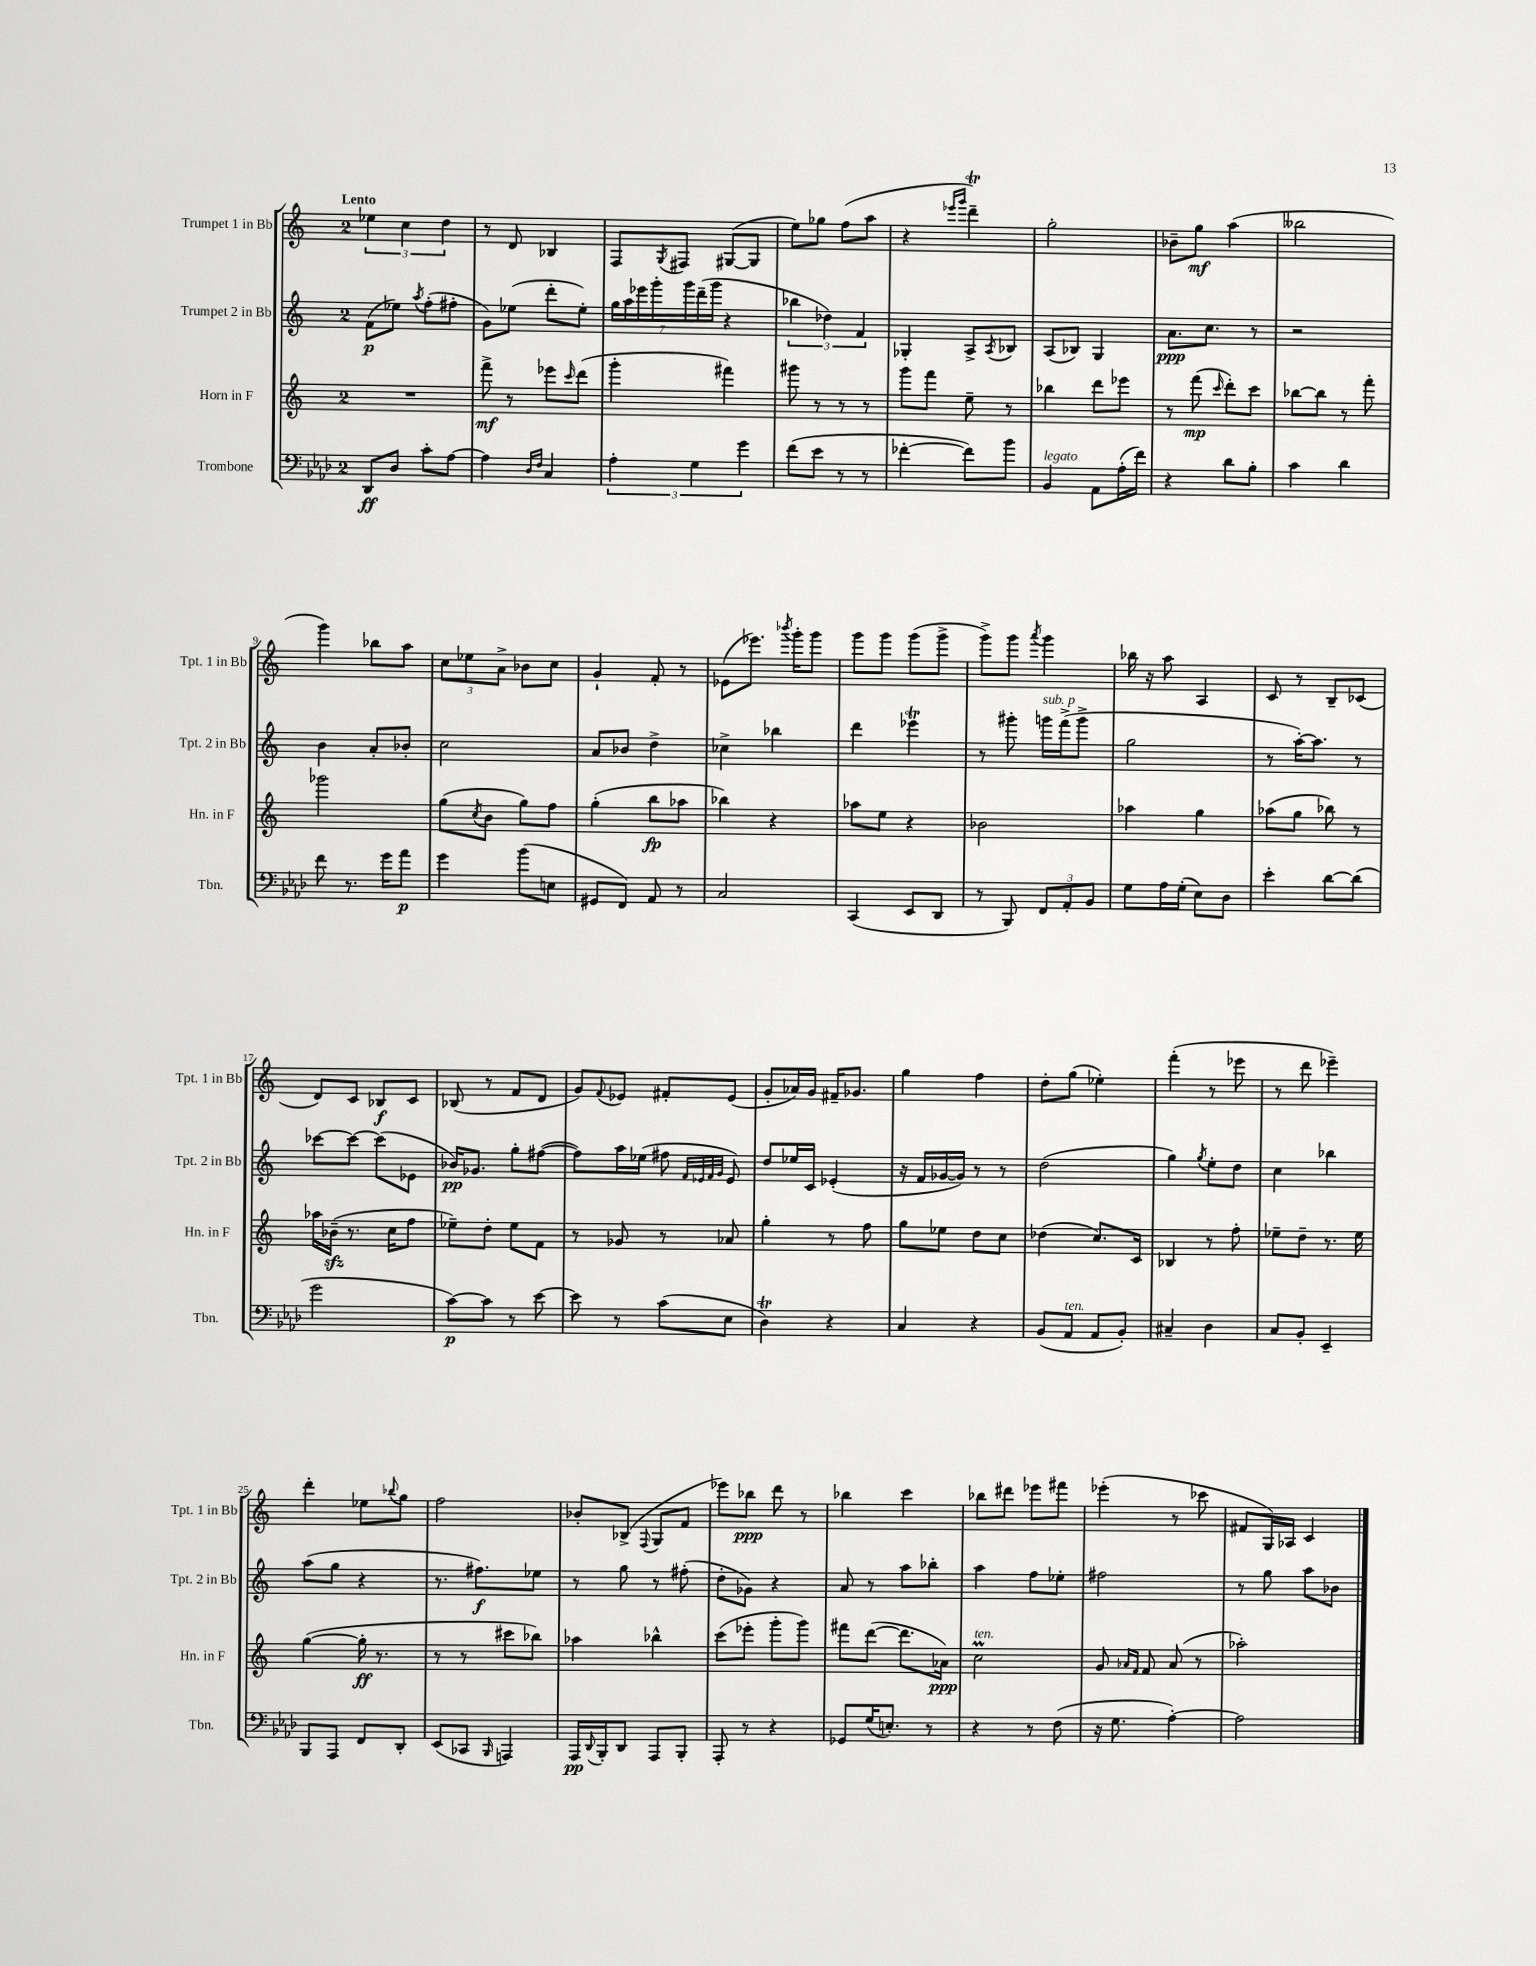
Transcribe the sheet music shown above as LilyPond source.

<<
\new StaffGroup <<
\new Staff = "s0" \with { instrumentName = "Trumpet 1 in Bb" shortInstrumentName = "Tpt. 1 in Bb" } {
    \clef treble \key c \major \once \override Staff.TimeSignature.style = #'single-digit \time 2/4 \tempo "Lento"
    \tuplet 3/2 { ees''4 c''4 d''4 } |
    r8 d'8 bes4 |
    f8 \acciaccatura { g8 } fis8 gis8~( gis8 |
    e''8) ges''8 f''8( a''8 |
    r4 \grace { ees'''16 g'''16 } d'''4--\trill) |
    g''2-. |
    bes'8-- g''8\mf a''4( |
    beses''2 |
    g'''4) bes''8 a''8 |
    \tuplet 3/2 { c''8 ees''8 a'8-> } bes'8 c''8 |
    g'4-! f'8-. r8 |
    ees'8( ees'''8.) \acciaccatura { bes'''8 } g'''16-. g'''8 |
    g'''8 g'''8 g'''8( g'''8-> |
    g'''8->) g'''8 \acciaccatura { a'''8 } g'''4 |
    bes''16 r16 a''8 a4 |
    c'8 r8 b8-- ces'8( |
    d'8) c'8 bes8\f c'8 |
    bes8( r8 f'8 d'8 |
    g'8) \appoggiatura { f'8 } ees'8 fis'8-. ees'8( |
    g'8-. aes'16) g'16 fis'16-- ges'8. |
    g''4 f''4 |
    d''8-. g''8( ees''4-.) |
    f'''4-.( r8 ees'''8 |
    r8 d'''8 ees'''4--) |
    d'''4-. ees''8 \appoggiatura { bes''8 } g''8 |
    f''2 |
    bes'8-. bes8->( \appoggiatura { f8 } g8 f'8 |
    ees'''8) bes''8\ppp d'''8 r8 |
    bes''4 c'''4 |
    bes''8 dis'''8 ees'''8 fis'''8 |
    ees'''4-.( r8 ces'''8 |
    fis'8 g16) aes16 c'4 \bar "|." |
}
\new Staff = "s1" \with { instrumentName = "Trumpet 2 in Bb" shortInstrumentName = "Tpt. 2 in Bb" } {
    \clef treble \key c \major \once \override Staff.TimeSignature.style = #'single-digit \time 2/4
    f'8\p( ees''8) \acciaccatura { a''8 } f''8-.( fis''8-. |
    g'8) ees''8( d'''8-. ees''8-.) |
    \tuplet 7/4 { g''16 a''16 ees'''16 g'''16-. g'''16 d'''16--( g'''16 } r4 |
    \tuplet 3/2 { bes''4 des''4) f'4 } |
    ges4-. a8-> \acciaccatura { a8 } bes8 |
    a8( bes8) g4 |
    a'8.\ppp c''8. r8 |
    r2 |
    b'4 a'8-. bes'8-. |
    c''2 |
    a'8 bes'8 d''4-> |
    ces''4-> bes''4 |
    d'''4 ees'''4\trill |
    r8 gis'''8-. g'''16^\markup { \italic "sub. p" } f'''16->( g'''8-> |
    g''2 |
    r8 a''16~-.) a''8. r8 |
    ces'''8~ ces'''8~ ces'''8( ees'8 |
    bes'16\pp) ges'8. g''8-. fis''8~( |
    fis''8) a''16 ees''16( fis''8 \grace { f'32 ees'32 f'32 g'32 } ees'8) |
    d''8 ees''16 c'16 ees'4-.( |
    r16 f'16 ges'16~ ges'16) r8 r8 |
    d''2( |
    g''4) \acciaccatura { g''8 } e''8-. d''8 |
    c''4 bes''4 |
    a''8( g''8 r4 |
    r8. fis''8.\f) ees''8 |
    r8 g''8 r8 fis''8-.( |
    d''8-. ges'8) r4 |
    a'8 r8 a''8 bes''8-. |
    a''4 f''8 ees''8-. |
    fis''2 |
    r8 g''8 a''8 bes'8 \bar "|." |
}
\new Staff = "s2" \with { instrumentName = "Horn in F" shortInstrumentName = "Hn. in F" } {
    \clef treble \key c \major \once \override Staff.TimeSignature.style = #'single-digit \time 2/4
    R2 |
    f'''8->\mf r8 ees'''8 \grace { c'''16 } d'''8( |
    g'''4-. fis'''4) |
    gis'''8 r8 r8 r8 |
    g'''8 f'''8 e''8-- r8 |
    bes''4 d'''8 ees'''8 |
    r8 f'''8\mp( \grace { c'''16 } d'''8-.) c'''8 |
    bes''8~ bes''8 r8 f'''8-. |
    ges'''2 |
    g''8( \acciaccatura { c''8 } b'8 g''8) f''8 |
    g''4-.( b''8\fp aes''8 |
    bes''4) r4 |
    aes''8 e''8 r4 |
    bes'2 |
    aes''4 g''4 |
    aes''8( g''8 bes''8) r8 |
    aes''16 bes'16--\sfz( r8. c''16 f''8 |
    ees''8--) d''8-. ees''8 f'8 |
    r8 ges'8 r8 aes'8 |
    g''4-. r8 f''8 |
    g''8 ees''8 d''8 c''8 |
    des''4( c''8.) c'16 |
    bes4 r8 f''8-. |
    ees''8-- d''8-- r8. ees''16 |
    g''4~( g''16-.\ff r8. |
    r8 r8 cis'''8 bes''8) |
    aes''4 bes''4-^ |
    c'''8( ees'''8-. g'''8-. g'''8) |
    fis'''8 d'''8~( d'''8. aes'16\ppp) |
    c''2\prall^\markup { \italic "ten." } |
    g'8 \grace { aes'16 f'16 } f'8 aes'8( r8 |
    aes''2-.) \bar "|." |
}
\new Staff = "s3" \with { instrumentName = "Trombone" shortInstrumentName = "Tbn." } {
    \clef bass \key aes \major \once \override Staff.TimeSignature.style = #'single-digit \time 2/4
    des,8\ff des8 c'8-. aes8~ |
    aes4 \grace { des16 f16 } c4 |
    \tuplet 3/2 { aes4-. g4 g'4 } |
    f'8( ees'8 r8 r8 |
    fes'4~-. fes'8) bes'8 |
    bes,4^\markup { \italic "legato" } aes,8 aes16-.( f'16) |
    r4 des'8 bes8-. |
    c'4 des'4 |
    f'8 r8. g'16 aes'8\p |
    g'4 bes'8( e8 |
    gis,8 f,8) aes,8 r8 |
    c2 |
    c,4( ees,8 des,8 |
    r8 bes,,8) \tuplet 3/2 { f,8 aes,8-. bes,8 } |
    g8 aes16 g16-.( ees8) des8 |
    ees'4-. des'8~ des'8( |
    g'2 |
    c'8~\p) c'8 r8 ees'8~ |
    ees'8 r8 c'8( ees8 |
    des4\trill) r4 |
    c4 r4 |
    bes,8( aes,8^\markup { \italic "ten." } aes,8 bes,8-.) |
    cis4-- des4 |
    c8 bes,8-. ees,4-- |
    bes,,8 aes,,8 f,8 des,8-. |
    ees,8( ces,8 \grace { bes,,16 } a,,4) |
    aes,,16\pp \appoggiatura { des,8 } bes,,16-. des,8 aes,,8 bes,,8-. |
    aes,,8-. r8 r4 |
    ges,8 g16( e8.-.) r8 |
    r4 r8 f8( |
    r16 g8. aes4~-.) |
    aes2 \bar "|." |
}
>>
>>
